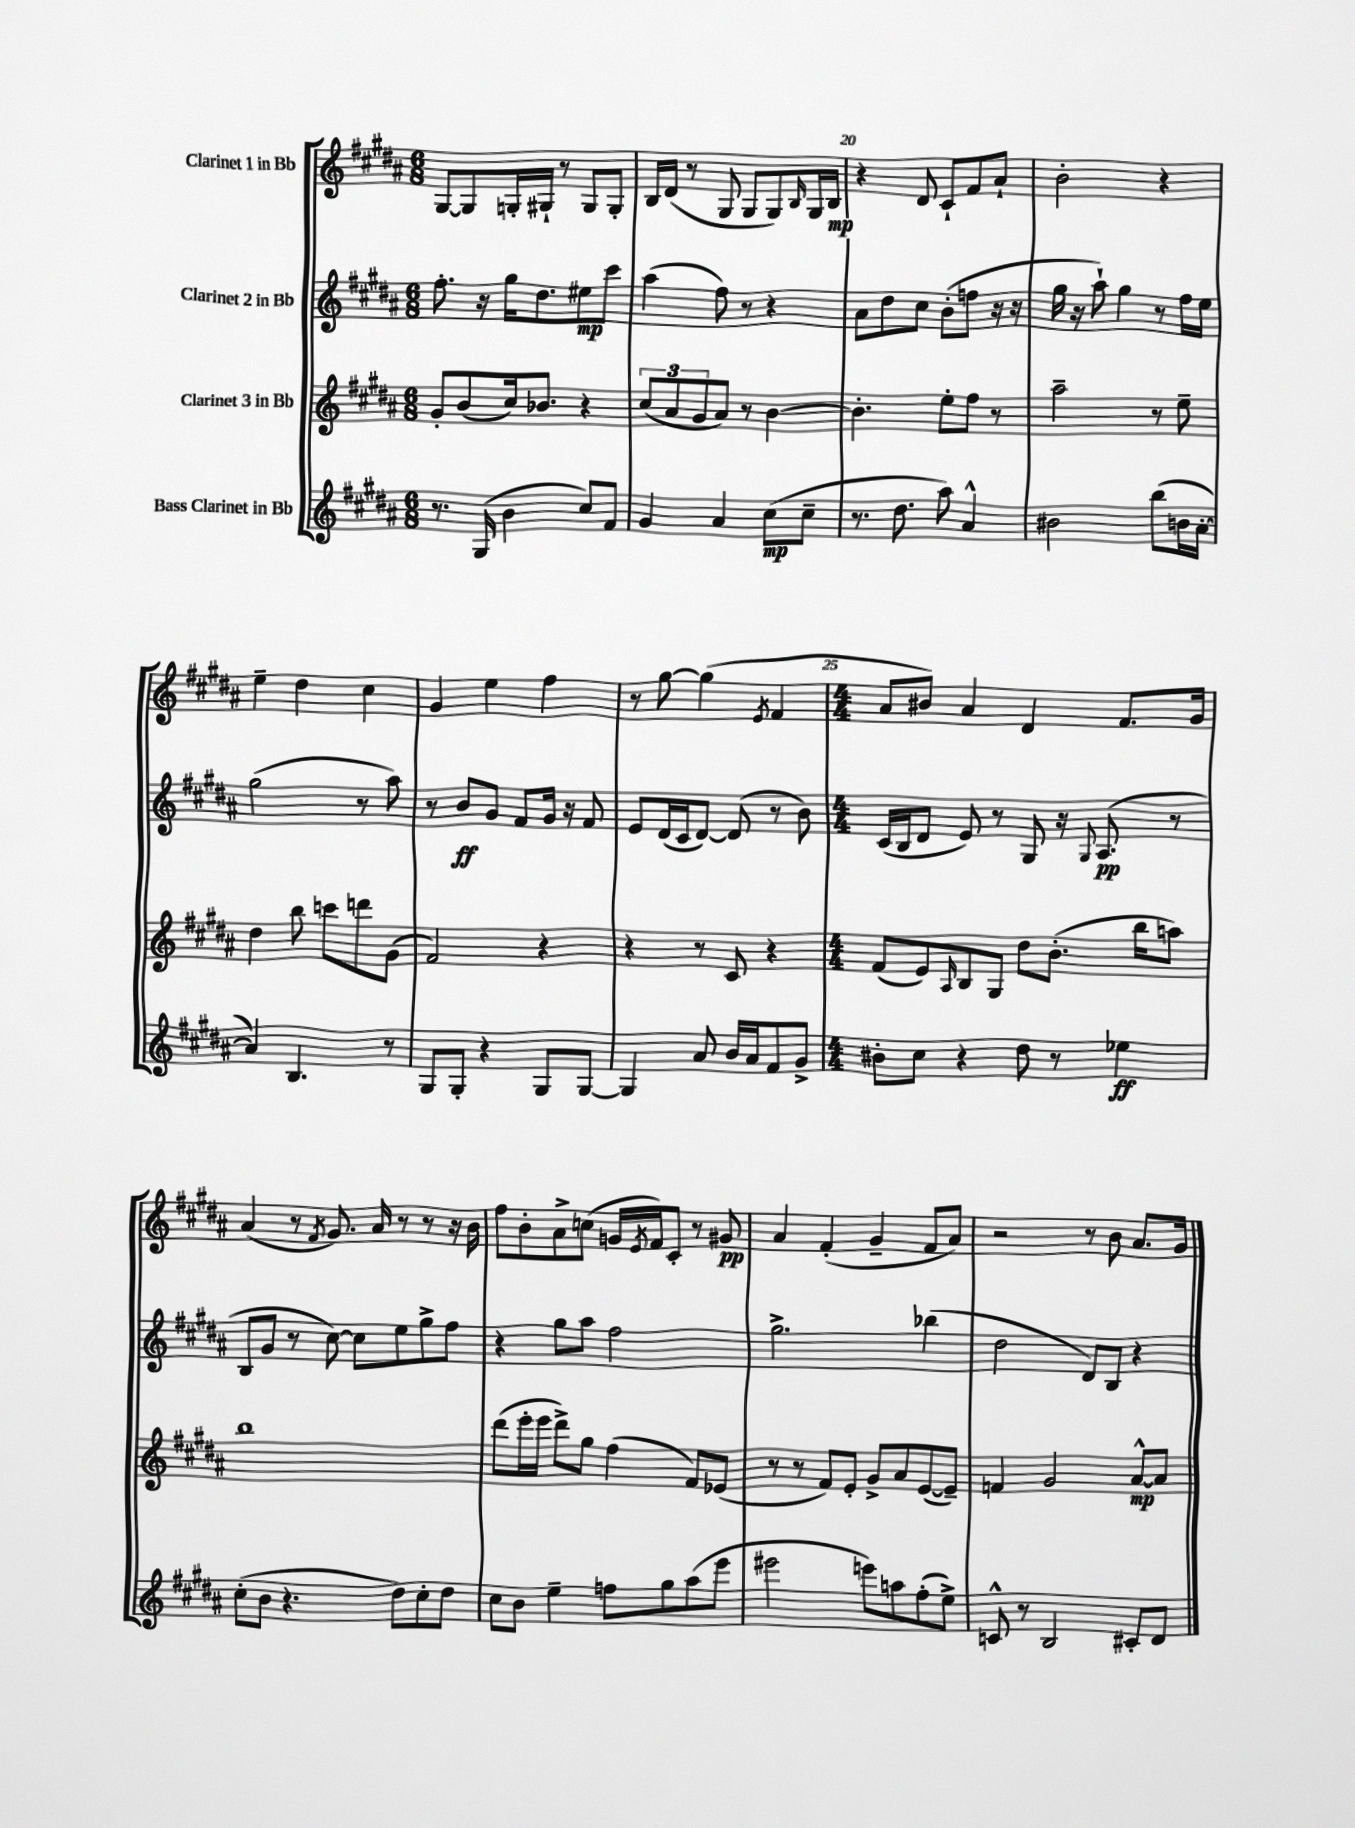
<<
\new StaffGroup <<
\new Staff = "s0" \with { instrumentName = "Clarinet 1 in Bb" } {
    \clef treble \key b \major \numericTimeSignature \time 6/8
    gis8~ gis8 g16-. gis16-! r8 gis8 gis8-. |
    b16 dis'16( r8 gis8 gis8 gis8) \grace { b16 } gis16 b16\mp |
    r4 dis'8 cis'8-! fis'8 ais'8-! |
    b'2-. r4 |
    e''4-- dis''4 cis''4 |
    gis'4 e''4 fis''4 |
    r8 gis''8~ gis''4( \acciaccatura { e'8 } fis'4 |
    \numericTimeSignature \time 4/4 ais'8 bis'8) ais'4 dis'4 fis'8. gis'16 |
    ais'4( r8 \acciaccatura { fis'8 } gis'8.) ais'16 r8 r8 r16 b'16 |
    fis''8 b'8-. ais'8-> c''8( g'16 \acciaccatura { e'8 } fis'16) cis'8-. r8 gis'8\pp |
    ais'4 fis'4-.( gis'4-- fis'8 ais'8) |
    r2 r8 b'8 ais'8. gis'16 \bar "|." |
}
\new Staff = "s1" \with { instrumentName = "Clarinet 2 in Bb" } {
    \clef treble \key b \major \numericTimeSignature \time 6/8
    fis''8.-. r16 gis''16 dis''8. eis''8\mp cis'''8 |
    ais''4( fis''8) r8 r4 |
    ais'8 dis''8 cis''8 b'8-.( f''8 r16 r16 |
    gis''16 r16 ais''8-!) gis''4 r8 fis''16 e''16 |
    gis''2( r8 ais''8) |
    r8 b'8\ff gis'8 fis'8 gis'16 r16 fis'8 |
    e'8 dis'16( cis'16 dis'8~) dis'8( r8 b'8) |
    \numericTimeSignature \time 4/4 cis'16( b16 dis'8 e'8) r8 gis8 r16 \appoggiatura { gis8 } ais8.\pp( r8 |
    b8 gis'8 r8 cis''8~) cis''8 e''8 gis''8-> fis''8 |
    r4 gis''8 ais''8 fis''2 |
    gis''2.-> bes''4( |
    dis''2 dis'8) b8 r4 \bar "|." |
}
\new Staff = "s2" \with { instrumentName = "Clarinet 3 in Bb" } {
    \clef treble \key b \major \numericTimeSignature \time 6/8
    gis'8-. b'8( cis''16) bes'8. r4 |
    \tuplet 3/2 { cis''8( ais'8 gis'8 } ais'8) r8 b'4~ |
    b'4.-. e''8-. fis''8 r8 |
    ais''2-- r8 e''8-- |
    dis''4 b''8 c'''8 d'''8 gis'8( |
    fis'2) r4 |
    r4 r8 cis'8 r4 |
    \numericTimeSignature \time 4/4 fis'8( e'8) \grace { ais16 } b8 gis8 dis''8 b'8.-.( b''16 a''8) |
    b''1 |
    dis'''8( e'''16-. e'''16 dis'''8->) gis''8 fis''4( fis'8) ees'8( |
    r8 r8 fis'8) e'8-. gis'8-> ais'8 e'8~( e'8--) |
    f'4 gis'2 ais'8~-^\mp ais'8 \bar "|." |
}
\new Staff = "s3" \with { instrumentName = "Bass Clarinet in Bb" } {
    \clef treble \key b \major \numericTimeSignature \time 6/8
    r8. gis16( b'4 cis''8) fis'8 |
    gis'4 ais'4 cis''8\mp( cis''8-- |
    r8. dis''8. ais''8) ais'4-^ |
    bis'2 b''8( b'16 ais'16~-. |
    ais'4) b4. r8 |
    gis8 gis8-. r4 gis8 gis8~ |
    gis4 ais'8 b'16 ais'16 fis'8 gis'8-> |
    \numericTimeSignature \time 4/4 bis'8-. cis''8 r4 dis''8 r8 ees''4\ff |
    cis''8-.( b'8 r4. dis''8) cis''8-. dis''8 |
    cis''8 b'8 e''4-- f''8 gis''8 ais''8( e'''8 |
    eis'''2 e'''8) a''8 fis''8-.( e''8->) |
    c'8-^ r8 b2 cis'8-. dis'8 \bar "|." |
}
>>
>>
\layout { \context { \Score currentBarNumber = #18 \override BarNumber.break-visibility = ##(#f #t #t) barNumberVisibility = #(every-nth-bar-number-visible 5) } }
